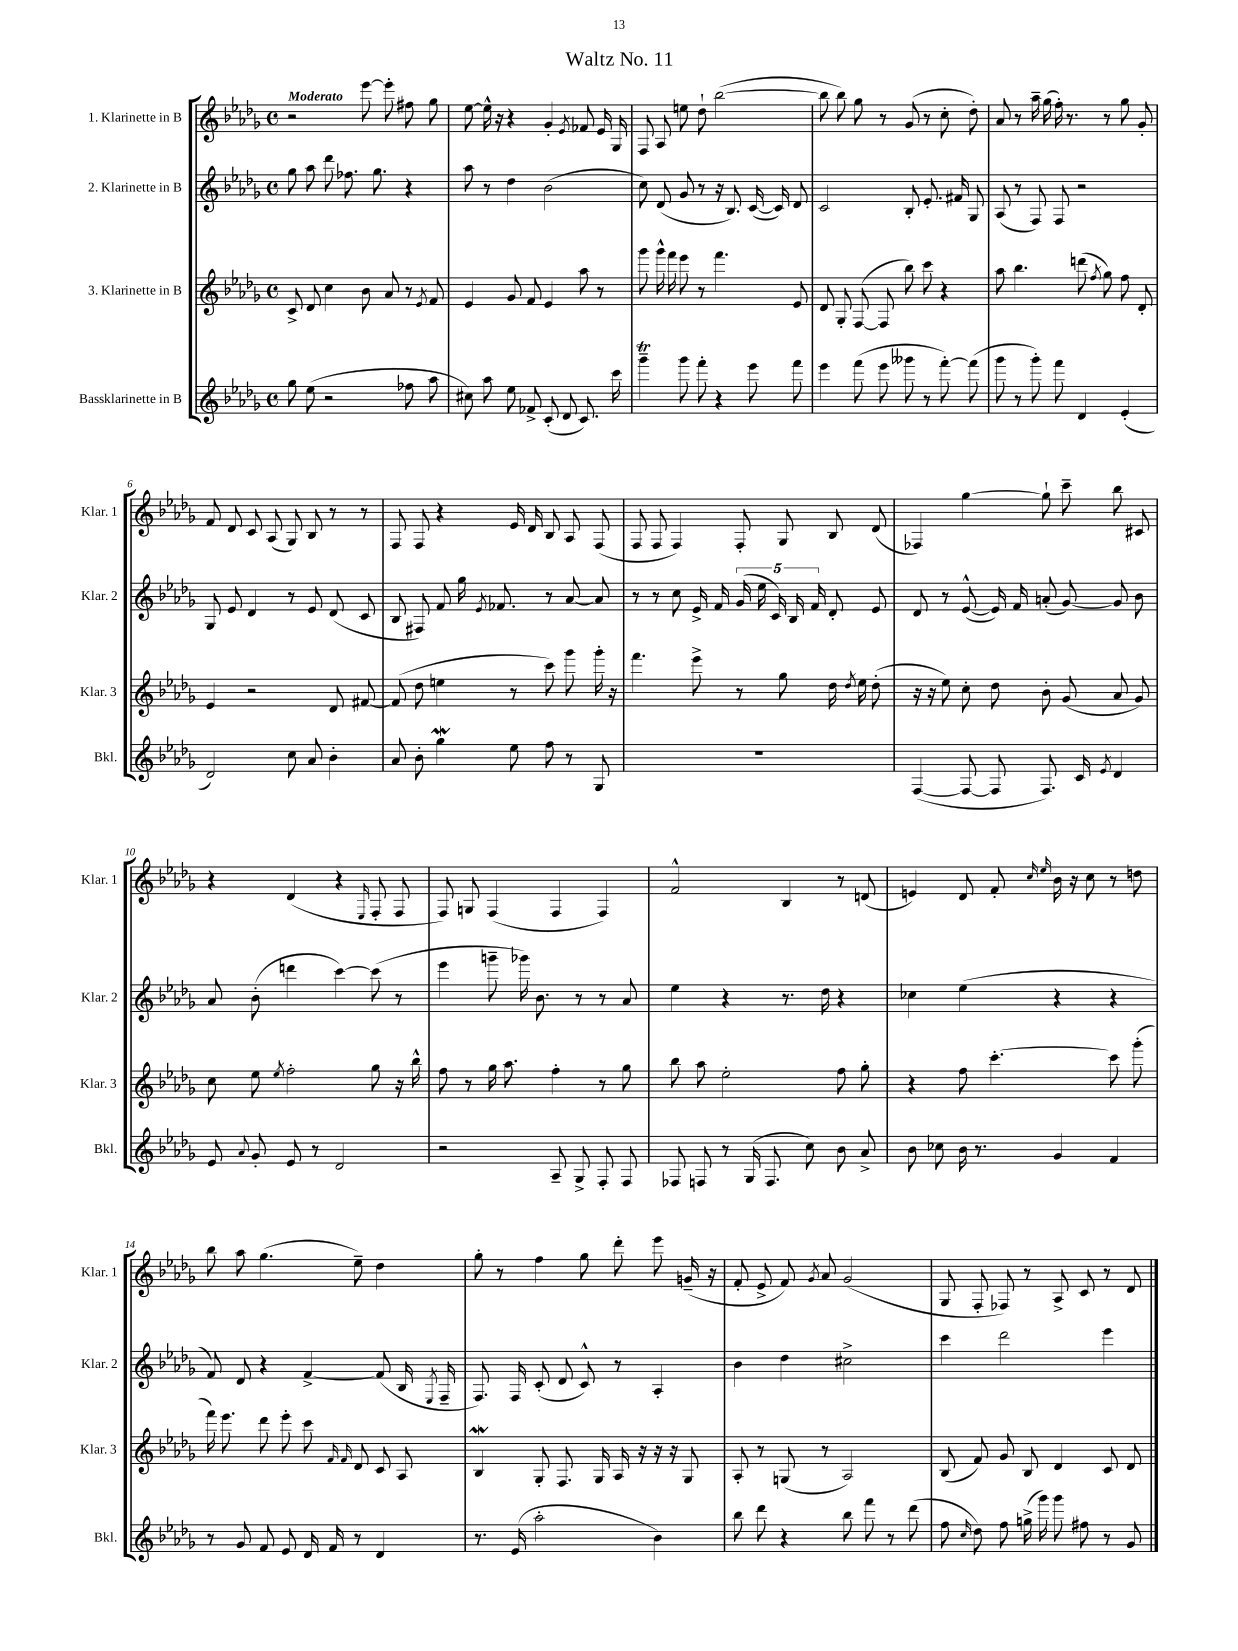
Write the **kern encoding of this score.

**kern	**kern	**kern	**kern
*part4	*part3	*part2	*part1
*staff4	*staff3	*staff2	*staff1
*I"Bassklarinette in B	*I"3. Klarinette in B	*I"2. Klarinette in B	*I"1. Klarinette in B
*I'Bkl.	*I'Klar. 3	*I'Klar. 2	*I'Klar. 1
*clefG2	*clefG2	*clefG2	*clefG2
*k[b-e-a-d-g-]	*k[b-e-a-d-g-]	*k[b-e-a-d-g-]	*k[b-e-a-d-g-]
*M4/4	*M4/4	*M4/4	*M4/4
*met(c)	*met(c)	*met(c)	*met(c)
=1	=1	=1	=1
!	!	!	!LO:TX:a:B:t=Moderato
8gg-\	8c^/	8gg-\	2r
(8ee-\	8d-/	8aa-\	.
2r	4cc\	8ddd-\	.
.	.	8.ff-X\	.
.	8b-\	.	[8eee-\
.	.	8.gg-\	.
.	8a-/	.	8eee-'\]
8ff-X\	8r	4r	8ff#X\
.	8qe-/	.	.
8aa-\	8f/	.	8gg-\
=2	=2	=2	=2
8cc#X\)	4e-/	8aa-\	[8ee-\
8aa-\	.	8r	16ee-^^\]
.	.	.	16r
8ee-\	8g-/	4dd-\	4r
8f-X^/	8f/	.	.
(8c'/	4e-/	(2b-\	4g-'/
8d-/	.	.	.
.	.	.	8qe-/
8.c/)	8aa-\	.	8f-X/
.	8r	.	16e-/
16ccc\	.	.	16G-/
=3	=3	=3	=3
4ggg-T~\	8ggg-\	8cc\)	8F/
.	16ggg-^^\	(8d-/	8A-/
.	16fff\	.	.
8ggg-\	8eee-\	8g-/	8een\
8fff'\	8r	8r	8dd-`\
4r	4.fff\	16r	([2bb-\
.	.	8.B-/)	.
8eee-\	.	([16c/	.
.	.	16c/])	.
8fff\	8e-/	8d-/	.
=4	=4	=4	=4
4eee-\	8d-/	2c/	8bb-\]
.	8G-'/	.	8bb-\)
(8fff\	([8F/	.	8gg-\
8eee-\	8F/]	.	8r
8ggg--X\	8bb-\)	8B-'/	(8g-/
8r	8ccc\	8.e-'/	8r
[8fff'\)	4r	.	8cc'\
.	.	16f#X/	.
(8fff\]	.	8G-/	8dd-'\)
=5	=5	=5	=5
8ggg-\	8aa-\	(8A-/	8a-/
8r	4.bb-\	8r	8r
8ggg-'\)	.	8F/)	16aa-~\
.	.	.	(16gg-\
8fff\	.	8F/	16ff'\)
.	.	.	8.r
4d-/	(8dddn\	2r	.
.	8qff/	.	.
.	8gg-\)	.	8r
(4e-'/	8ff\	.	8gg-\
.	8d-'/	.	8g-'/
!!LO:LB:g=z
=6	=6	=6	=6
2d-/)	4e-/	8G-/	8f/
.	.	8e-/	8d-/
.	2r	4d-/	8c/
.	.	.	(8A-/
8cc\	.	8r	8G-/)
8a-/	.	8e-/	8B-/
4b-'\	8d-/	(8d-/	8r
.	[8f#X/	8c/	8r
=7	=7	=7	=7
8a-/	(8f#/]	8B-/	8F/
8b-'\	8dd-\	8F#X/)	8F/
4gg-w\	4een\	8f/	4r
.	.	16gg-\	.
.	.	8qe-/	.
.	.	8.f-X/	.
8ee-\	8r	.	16e-/
.	.	.	16d-/
8ff\	8ccc\)	8r	8B-/
8r	8ggg-\	[8a-/	8A-/
8G-/	16ggg-'\	8a-/]	(8F/
.	16r	.	.
=8	=8	=8	=8
1r	4.fff\	8r	8F/
.	.	8r	8F/
.	.	8cc\	4F/)
.	8eee-^\	16e-^/	.
.	.	16f/	.
.	8r	(20g-/	8F'/
.	.	20ee-\	.
.	.	20c/)	.
.	8gg-\	.	8G-/
.	.	20B-/	.
.	.	20f/	.
.	16dd-\	8d-'/	8B-/
.	8qdd-/	.	.
.	16ee-\	.	.
.	(8dd-'\	8e-/	(8d-/
=9	=9	=9	=9
([4F/	16r	8d-/	4F-X/)
.	16r	.	.
.	8ee-\)	8r	.
8F/_	8cc'\	([8e-^^/	[4gg-\
8F/]	8dd-\	16e-/])	.
.	.	16f/	.
8.F/)	8b-'\	(8an'/	8gg-`\]
.	(8g-/	[8g-/)	8ccc~\
16c/	.	.	.
8qe-/	.	.	.
4d-/	8a-/	8g-/]	8bb-\
.	8g-/)	8b-\	8c#X/
!!LO:LB:g=z
=10	=10	=10	=10
8e-/	8cc\	8a-/	4r
8qqa-/	.	.	.
8g-'/	8ee-\	(8b-'\	.
.	8qee-/	.	.
8e-/	2ff'\	4dddn\	(4d-/
8r	.	.	.
2d-/	.	[4ccc\)	4r
.	.	.	16qqE-/
.	8gg-\	(8ccc\]	8F'/
.	16r	8r	8F/
.	16bb-^^\	.	.
=11	=11	=11	=11
2r	8ff\	4eee-\	8F/)
.	8r	.	8Gn/
.	16gg-\	8gggn~\	(4F/
.	8.aa-\	.	.
.	.	16ggg-X\)	.
.	.	8.b-\	.
8A-~/	4ff'\	.	4F/
8G-^/	.	8r	.
8F'/	8r	8r	4F/)
8F/	8gg-\	8a-/	.
=12	=12	=12	=12
8F-X/	8bb-\	4ee-\	2f^^/
8Fn/	8aa-\	.	.
8r	2ee-'\	4r	.
(16G-/	.	.	.
8.F/	.	.	.
.	.	8.r	4B-/
8cc\)	.	.	.
.	.	16dd-\	.
8b-\	8ff\	4r	8r
8a-^/	8gg-'\	.	(8dn/
=13	=13	=13	=13
8b-\	4r	4cc-X\	4en/)
8cc-X\	.	.	.
16b-\	8ff\	(4ee-\	8d-/
8.r	.	.	.
.	[4.ccc'\	.	8f'/
.	.	.	16qqcc/
.	.	.	16qqee-/
4g-/	.	4r	16b-\
.	.	.	16r
.	.	.	8cc\
4f/	8ccc\]	4r	8r
.	(8ggg-'\	.	8ddn\
!!LO:LB:g=z
=14	=14	=14	=14
8r	16fff\)	8f/)	8bb-\
.	8.eee-\	.	.
8g-/	.	8d-/	8aa-\
8f/	8ddd-\	4r	(4.gg-\
8e-/	8eee-'\	.	.
16d-/	8ccc\	[4f^/	.
16f/	.	.	.
.	16qqf/	.	.
.	16qqf/	.	.
8r	8d-/	.	8ee-~\)
4d-/	8c/	(8f/]	4dd-\
.	8A-/	16B-/	.
.	.	8qE-/	.
.	.	16F~/	.
=15	=15	=15	=15
8.r	4B-W/	8.F/)	8gg-'\
.	.	.	8r
(16e-/	.	16F/	.
2aa-'\	8G-'/	(8c'/	4ff\
.	8.F/	8d-/	.
.	.	8c^^/)	8gg-\
.	16G-/	.	.
.	16A-/	8r	8ddd-'\
.	16r	.	.
4b-\)	16r	4A-'/	8eee-\
.	16r	.	.
.	8G-/	.	(16gn~/
.	.	.	16r
=16	=16	=16	=16
8bb-\	8A-'/	4b-\	8f'/
8ddd-\	8r	.	8e-^/
4r	(8Gn/	4dd-\	8f/)
.	.	.	8qg-/
.	8r	.	8a-/
8bb-\	2A-/)	2cc#X^\	(2g-/
8fff\	.	.	.
8r	.	.	.
(8ddd-\	.	.	.
=17	=17	=17	=17
8ff\	(8B-/	4ccc\	8G-/
16qqcc/	.	.	.
8dd-\)	8f/)	.	8F'/
8ff\	8g-/	2ddd-\	8F-X/)
(16ggn^\	8B-/	.	8r
16ggg-\)	.	.	.
8ggg-\	4d-/	.	8A-^/
8ff#X\	.	.	8c/
8r	8c/	4eee-\	8r
8g-/	8d-/	.	8d-/
==	==	==	==
*-	*-	*-	*-
